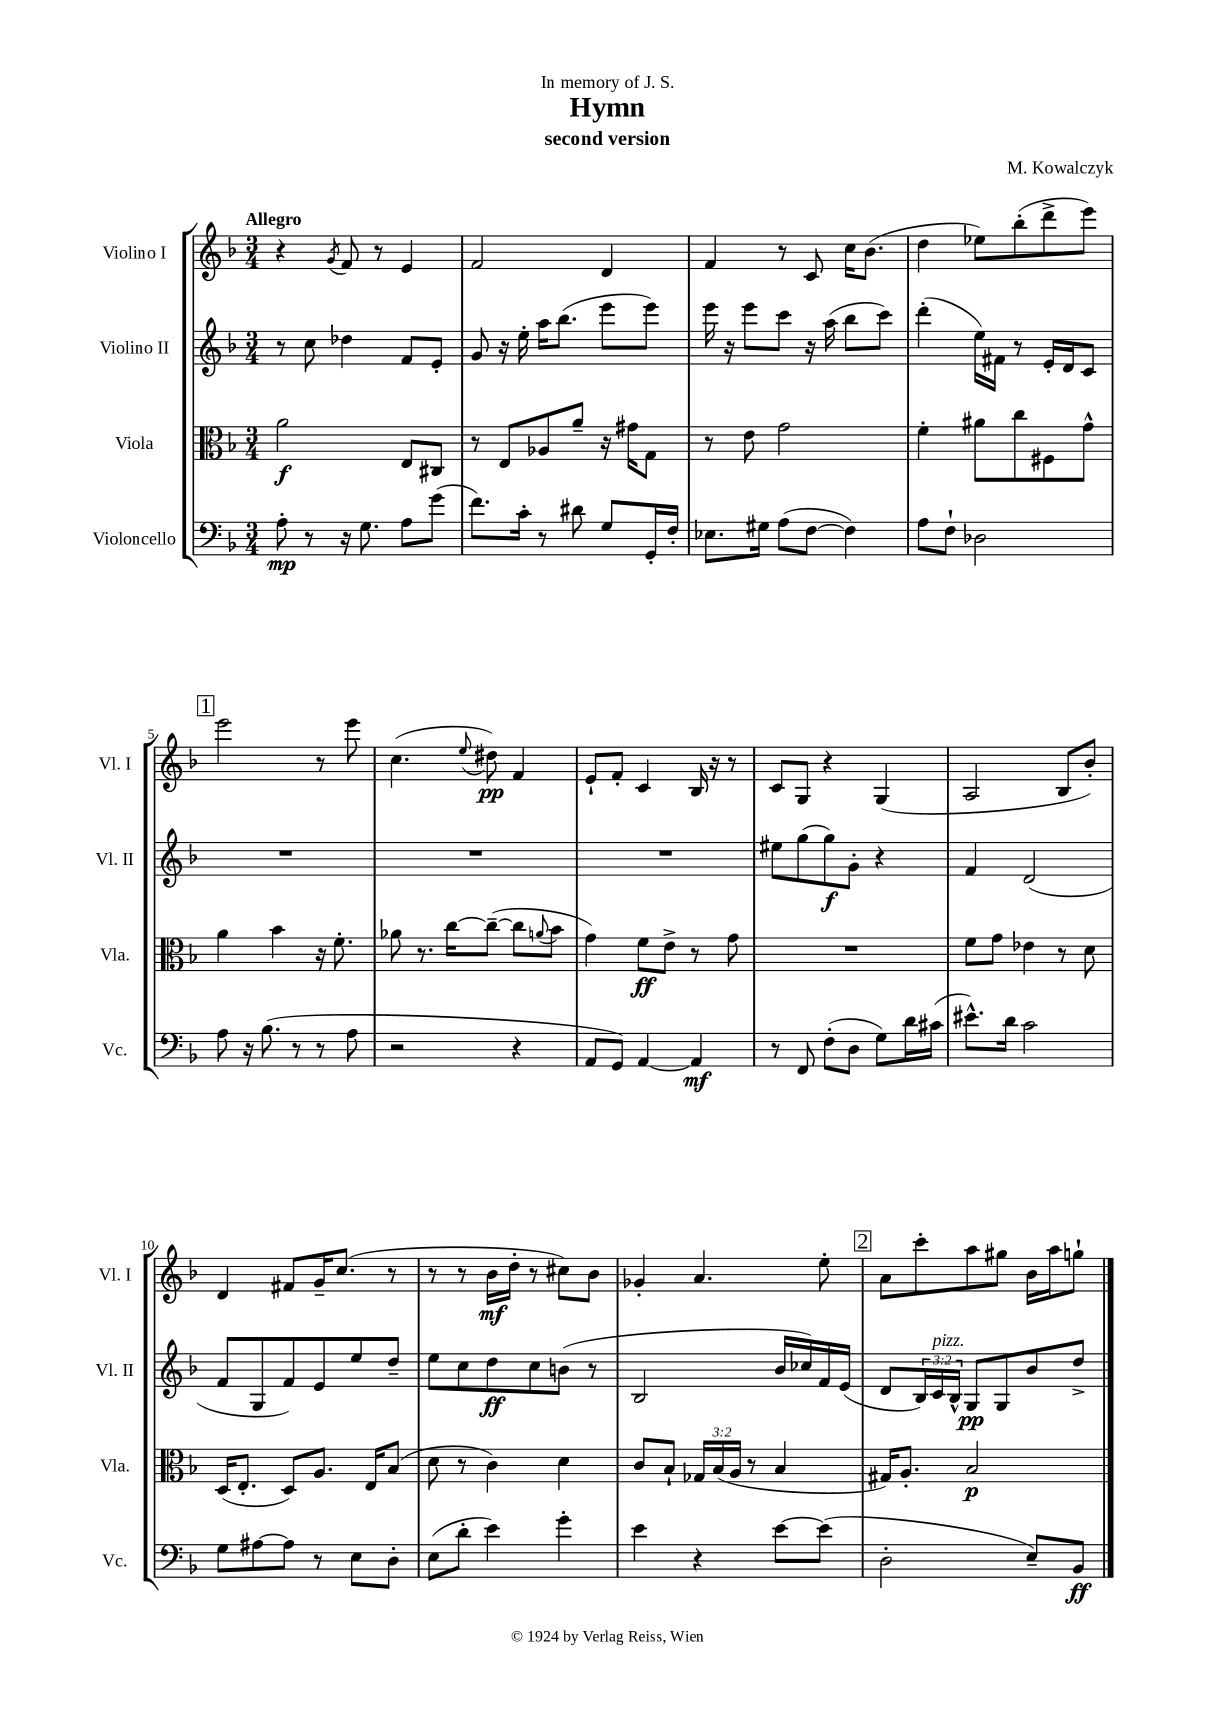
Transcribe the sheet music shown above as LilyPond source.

\header { title = "Hymn" composer = "M. Kowalczyk" subtitle = "second version" dedication = "In memory of J. S." }
<<
\new StaffGroup <<
\new Staff = "s0" \with { instrumentName = "Violino I" shortInstrumentName = "Vl. I" } {
    \clef treble \key f \major \numericTimeSignature \time 3/4 \tempo "Allegro"
    r4 \acciaccatura { g'8 } f'8 r8 e'4 |
    f'2 d'4 |
    f'4 r8 c'8 c''16 bes'8.( |
    d''4 ees''8) bes''8-.( d'''8-> e'''8) |
    \mark \markup { \box "1" } e'''2 r8 e'''8 |
    c''4.( \appoggiatura { e''8 } dis''8\pp) f'4 |
    e'8-! f'8-. c'4 bes16 r16 r8 |
    c'8 g8 r4 g4( |
    a2 bes8 bes'8-.) |
    d'4 fis'8 g'16-- c''8.( r8 |
    r8 r8 bes'16\mf d''16-. r8 cis''8) bes'8 |
    ges'4-. a'4. e''8-. |
    \mark \markup { \box "2" } a'8 c'''8-. a''8 gis''8 bes'16 a''16 g''8-! \bar "|." |
}
\new Staff = "s1" \with { instrumentName = "Violino II" shortInstrumentName = "Vl. II" } {
    \clef treble \key f \major \numericTimeSignature \time 3/4 \override Staff.TupletNumber.text = #tuplet-number::calc-fraction-text
    r8 c''8 des''4 f'8 e'8-. |
    g'8 r16 e''16-. a''16 bes''8.( e'''8 e'''8) |
    e'''16 r16 e'''8 c'''8 r16 a''16( bes''8 c'''8) |
    d'''4-.( e''16) fis'16 r8 e'16-. d'16 c'8 |
    \mark \markup { \box "1" } R2. |
    R2. |
    R2. |
    eis''8 g''8( g''8\f) g'8-. r4 |
    f'4 d'2( |
    f'8 g8 f'8) e'8 e''8 d''8-- |
    e''8 c''8 d''8\ff c''8 b'8( r8 |
    bes2 bes'16 ces''16) f'16 e'16( |
    \mark \markup { \box "2" } d'8 \tuplet 3/2 { bes16) c'16^\markup { \italic "pizz." } bes16-^ } g8\pp g8 bes'8 d''8-> \bar "|." |
}
\new Staff = "s2" \with { instrumentName = "Viola" shortInstrumentName = "Vla." } {
    \clef alto \key f \major \numericTimeSignature \time 3/4 \override Staff.TupletNumber.text = #tuplet-number::calc-fraction-text
    a'2\f e8 cis8 |
    r8 e8 aes8 a'8-- r16 gis'16 g8 |
    r8 e'8 g'2 |
    f'4-. ais'8 c''8 fis8 g'8-^ |
    \mark \markup { \box "1" } a'4 bes'4 r16 f'8.-. |
    aes'8 r8. c''16~ c''8~--( c''8 \appoggiatura { a'8 } bes'8 |
    g'4) f'8\ff e'8-> r8 g'8 |
    R2. |
    f'8 g'8 ees'4 r8 d'8 |
    d16( e8.-. d8) a8. e16 bes8( |
    d'8 r8 c'4) d'4 |
    c'8 bes8-! \tuplet 3/2 { ges16 bes16( a16 } r8 bes4 |
    \mark \markup { \box "2" } gis16) a8.-. bes2\p \bar "|." |
}
\new Staff = "s3" \with { instrumentName = "Violoncello" shortInstrumentName = "Vc." } {
    \clef bass \key f \major \numericTimeSignature \time 3/4
    a8-.\mp r8 r16 g8. a8 g'8( |
    f'8.) c'16-. r8 dis'8 g8 g,16-. f16-. |
    ees8. gis16 a8( f8~ f4) |
    a8 f8-! des2 |
    \mark \markup { \box "1" } a8 r16 bes8.( r8 r8 a8 |
    r2 r4 |
    a,8 g,8) a,4~ a,4\mf |
    r8 f,8 f8-.( d8 g8) d'16 cis'16( |
    eis'8.-^) d'16 c'2 |
    g8 ais8~ ais8 r8 e8 d8-. |
    e8( d'8-. e'4) g'4-. |
    e'4 r4 e'8~ e'8( |
    \mark \markup { \box "2" } d2-. e8--) bes,8\ff \bar "|." |
}
>>
>>
